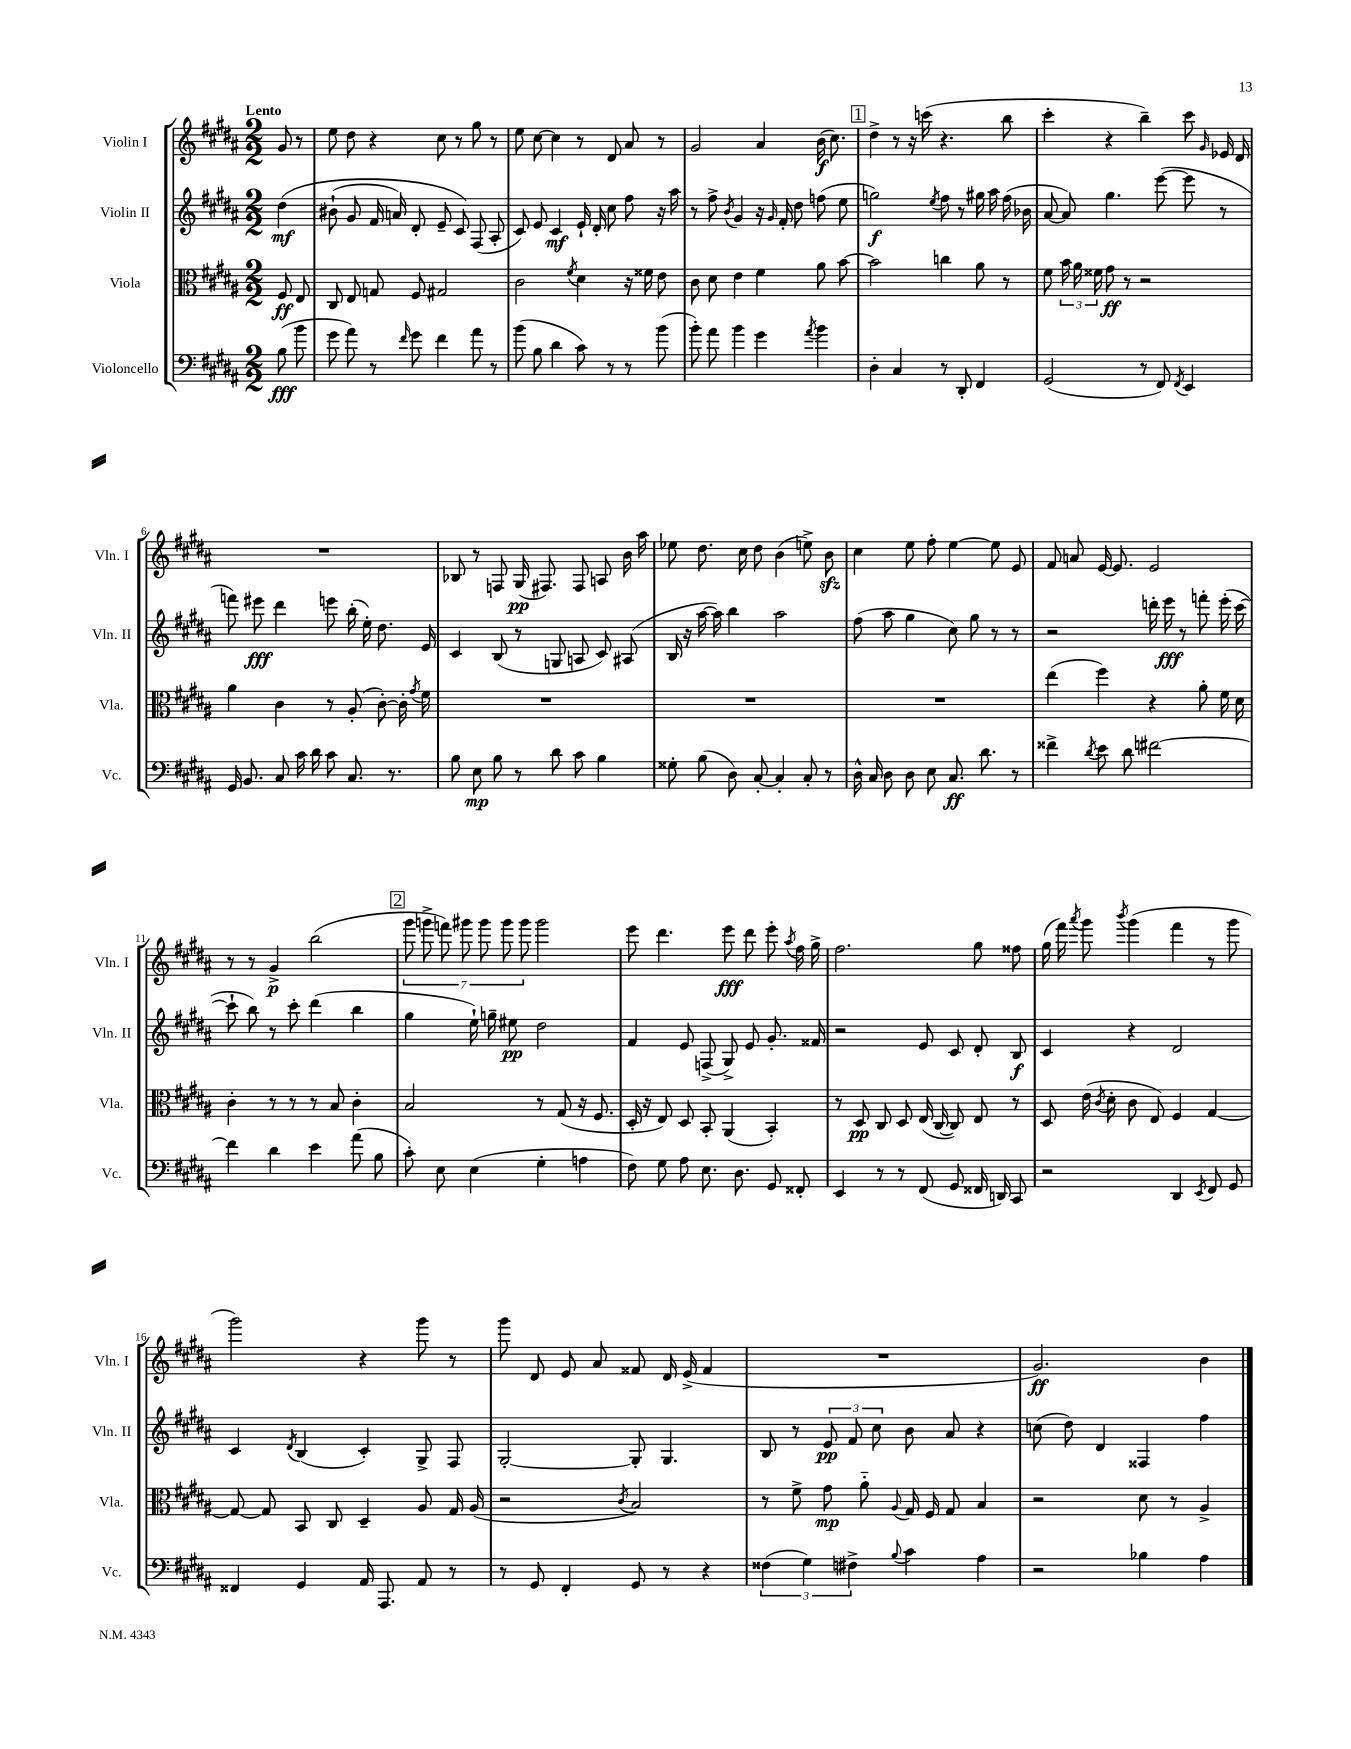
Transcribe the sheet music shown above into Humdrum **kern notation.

**kern	**dynam	**kern	**dynam	**kern	**dynam	**kern	**dynam
*part4	*part4	*part3	*part3	*part2	*part2	*part1	*part1
*staff4	*staff4	*staff3	*staff3	*staff2	*staff2	*staff1	*staff1
*I"Violoncello	*	*I"Viola	*	*I"Violin II	*	*I"Violin I	*
*I'Vc.	*	*I'Vla.	*	*I'Vln. II	*	*I'Vln. I	*
*clefF4	*	*clefC3	*	*clefG2	*	*clefG2	*
*k[f#c#g#d#a#]	*	*k[f#c#g#d#a#]	*	*k[f#c#g#d#a#]	*	*k[f#c#g#d#a#]	*
*M2/2	*	*M2/2	*	*M2/2	*	*M2/2	*
=	=	=	=	=	=	=	=
!	!	!	!	!	!	!LO:TX:a:B:t=Lento	!
(8B\	fff	8F#/	ff	(4dd#\	mf	8g#/	.
8b\	.	8E/	.	.	.	8r	.
=1	=1	=1	=1	=1	=1	=1	=1
8g#\	.	8C#/	.	(8b#X`\	.	8ee\	.
8a#\)	.	8E/	.	8g#/	.	8dd#\	.
8r	.	8Gn/	.	16f#/	.	4r	.
.	.	.	.	16an/)	.	.	.
16qqf#/	.	.	.	.	.	.	.
8g#\	.	8F#/	.	8d#'/	.	.	.
4f#\	.	2G#X/	.	8e~/	.	8cc#\	.
.	.	.	.	8c#/)	.	8r	.
8a#\	.	.	.	(8F#/	.	8gg#\	.
8r	.	.	.	8A#'/	.	8r	.
=2	=2	=2	=2	=2	=2	=2	=2
(8b\	.	2c#\	.	8c#/)	.	8ee\	.
8B\	.	.	.	8e/	.	[8cc#\	.
4d#\	.	.	.	4c#/	mf	4cc#\]	.
.	.	8qf#/	.	.	.	.	.
8c#\)	.	4d#\	.	16e`/	.	8r	.
.	.	.	.	16d#'/	.	.	.
8r	.	.	.	8cc#\	.	8d#/	.
8r	.	16r	.	8ff#\	.	8a#/	.
.	.	16f##X\	.	.	.	.	.
(8b\	.	8e\	.	16r	.	8r	.
.	.	.	.	16aa#\	.	.	.
=3	=3	=3	=3	=3	=3	=3	=3
8b'\)	.	8c#\	.	8r	.	2g#/	.
8a#\	.	8d#\	.	8ff#^\	.	.	.
.	.	.	.	8qb/	.	.	.
4b\	.	4e\	.	4g#/	.	.	.
4g#\	.	4f#\	.	16r	.	4a#/	.
.	.	.	.	16qqg#/	.	.	.
.	.	.	.	16f#'/	.	.	.
.	.	.	.	8dd#\	.	.	.
8qa#/	.	.	.	.	.	.	.
4b\	.	8a#\	.	(8ffn\	.	(16b\	f
.	.	.	.	.	.	8.cc#\)	.
.	.	[8b\	.	8ee\	.	.	.
!!LO:REH:place=s1:t=1
=4	=4	=4	=4	=4	=4	=4	=4
4D#'\	.	2b\]	.	2ggn\)	f	4dd#^\	.
4C#/	.	.	.	.	.	8r	.
.	.	.	.	.	.	16r	.
.	.	.	.	.	.	(16cccn\	.
.	.	.	.	8qee/	.	.	.
8r	.	4ccn\	.	8ff#\	.	4.r	.
8DD#'/	.	.	.	8r	.	.	.
4FF#/	.	8a#\	.	16gg#X\	.	.	.
.	.	.	.	16aa#\	.	.	.
.	.	8r	.	(16ff#\	.	8bb\	.
.	.	.	.	16b-X\	.	.	.
=5	=5	=5	=5	=5	=5	=5	=5
(2GG#/	.	8f#\	.	[8a#/	.	4ccc#'\	.
.	.	24b\	.	8a#/])	.	.	.
.	.	24a#\	.	.	.	.	.
.	.	24f##X\	.	.	.	.	.
.	.	8g#\	ff	4.gg#\	.	4r	.
.	.	8r	.	.	.	.	.
8r	.	2r	.	.	.	4bb~\)	.
8FF#/)	.	.	.	([8eee\	.	.	.
8qFF#/	.	.	.	.	.	.	.
4EE/	.	.	.	8eee\]	.	8ccc#\	.
.	.	.	.	.	.	16qqg#/	.
.	.	.	.	8r	.	16e-X/	.
.	.	.	.	.	.	16d#/	.
!!LO:LB:g=z
=6	=6	=6	=6	=6	=6	=6	=6
16GG#/	.	4a#\	.	8fffn\)	.	1r	.
8.BB/	.	.	.	.	.	.	.
.	.	.	.	8eee#X\	fff	.	.
8C#/	.	4c#\	.	4ddd#\	.	.	.
16c#\	.	.	.	.	.	.	.
16d#\	.	.	.	.	.	.	.
8c#\	.	8r	.	8eeen\	.	.	.
8.C#/	.	(8A#'/	.	(16bb'\	.	.	.
.	.	.	.	16ee'\)	.	.	.
.	.	[8c#'\)	.	8.dd#\	.	.	.
8.r	.	.	.	.	.	.	.
.	.	16c#'\]	.	.	.	.	.
.	.	8qg#/	.	.	.	.	.
.	.	16f#\	.	16e/	.	.	.
=7	=7	=7	=7	=7	=7	=7	=7
8B\	.	1r	.	4c#/	.	8B-X/	.
8E\	mp	.	.	.	.	8r	.
8B\	.	.	.	(8B/	.	8Fn/	.
8r	.	.	.	8r	.	(16G#/	pp
.	.	.	.	.	.	8.F#X/)	.
8d#\	.	.	.	8Gn/	.	.	.
8c#\	.	.	.	8An/	.	8F#/	.
4B\	.	.	.	8c#/)	.	8An/	.
.	.	.	.	(8A#X/	.	16b\	.
.	.	.	.	.	.	16aa#\	.
=8	=8	=8	=8	=8	=8	=8	=8
8G##X'\	.	1r	.	16B/	.	8ee-X\	.
.	.	.	.	16r	.	.	.
(8B\	.	.	.	[16aa#\	.	8.dd#\	.
.	.	.	.	16aa#\])	.	.	.
8D#\)	.	.	.	4bb\	.	.	.
.	.	.	.	.	.	16cc#\	.
[8C#'/	.	.	.	.	.	8dd#\	.
4C#'/]	.	.	.	2aa#\	.	(4b\	.
8C#'/	.	.	.	.	.	8een^\)	.
8r	.	.	.	.	.	8bzz\	.
=9	=9	=9	=9	=9	=9	=9	=9
16D#^^\	.	1r	.	(8ff#\	.	4cc#\	.
16C#/	.	.	.	.	.	.	.
8D#\	.	.	.	8aa#\	.	.	.
8D#\	.	.	.	4gg#\	.	8ee\	.
8E\	.	.	.	.	.	8ff#'\	.
8.C#/	ff	.	.	8cc#\)	.	[4ee\	.
.	.	.	.	8gg#\	.	.	.
8.d#\	.	.	.	.	.	.	.
.	.	.	.	8r	.	8ee\]	.
8r	.	.	.	8r	.	8e/	.
=10	=10	=10	=10	=10	=10	=10	=10
4f##X^\	.	(4ee\	.	2r	.	8f#/	.
.	.	.	.	.	.	8an/	.
8qd#/	.	.	.	.	.	.	.
8e\	.	4ff#\)	.	.	.	[16e/	.
.	.	.	.	.	.	8.e/]	.
8d#\	.	.	.	.	.	.	.
[2f#X\	.	4r	.	16dddn'\	.	2e/	.
.	.	.	.	16eee\	fff	.	.
.	.	.	.	8r	.	.	.
.	.	8a#'\	.	8fffn'\	.	.	.
.	.	16f#\	.	(16eee'\	.	.	.
.	.	16d#\	.	[16ccc#\	.	.	.
!!LO:LB:g=z
=11	=11	=11	=11	=11	=11	=11	=11
4f#\]	.	4c#'\	.	8ccc#`\]	.	8r	.
.	.	.	.	8bb\)	.	8r	.
4d#\	.	8r	.	8r	.	4g#^/	p
.	.	8r	.	8ccc#'\	.	.	.
4e\	.	8r	.	(4ddd#\	.	(2bb\	.
.	.	8B/	.	.	.	.	.
(8a#\	.	4c#'\	.	4bb\	.	.	.
8B\	.	.	.	.	.	.	.
!!LO:REH:place=s1:t=2
=12	=12	=12	=12	=12	=12	=12	=12
8c#'\)	.	2B/	.	4gg#\	.	14ggg#\	.
.	.	.	.	.	.	14gggn^\	.
8E\	.	.	.	.	.	.	.
.	.	.	.	.	.	14fffn\)	.
.	.	.	.	.	.	14ggg#X\	.
(4E\	.	.	.	16ee`\)	.	.	.
.	.	.	.	.	.	14ggg#\	.
.	.	.	.	16ggn~\	.	.	.
.	.	.	.	.	.	14ggg#\	.
.	.	.	.	8ee#X\	pp	.	.
.	.	.	.	.	.	14ggg#\	.
4G#'\	.	8r	.	2dd#\	.	2ggg#\	.
.	.	(8G#/	.	.	.	.	.
4An\	.	16r	.	.	.	.	.
.	.	8.F#/	.	.	.	.	.
=13	=13	=13	=13	=13	=13	=13	=13
8F#\)	.	16D#'/	.	4f#/	.	8eee\	.
.	.	16r	.	.	.	.	.
8G#\	.	8E/)	.	.	.	4.ddd#\	.
8A#\	.	8D#/	.	8e/	.	.	.
8.E\	.	8BB'/	.	(8Fn^/	.	.	.
.	.	(4AA#/	.	8G#^/)	.	8eee\	fff
8.D#\	.	.	.	.	.	.	.
.	.	.	.	8e/	.	8ddd#\	.
8GG#/	.	4BB'/)	.	8.g#'/	.	8eee'\	.
.	.	.	.	.	.	8qaa#/	.
8FF##X'/	.	.	.	.	.	16ff#\	.
.	.	.	.	16f##X/	.	16gg#^\	.
=14	=14	=14	=14	=14	=14	=14	=14
4EE/	.	8r	.	2r	.	2.ff#\	.
.	.	8D#/	pp	.	.	.	.
8r	.	8C#/	.	.	.	.	.
8r	.	8D#/	.	.	.	.	.
(8FF#/	.	(16E/	.	8e/	.	.	.
.	.	[16C#/	.	.	.	.	.
8GG#/	.	8C#/])	.	8c#/	.	.	.
16FF##X/	.	8E/	.	8d#'/	.	8gg#\	.
16DDn/)	.	.	.	.	.	.	.
8CC#/	.	8r	.	8B/	f	8ff##X\	.
=15	=15	=15	=15	=15	=15	=15	=15
2r	.	8D#/	.	4c#/	.	(16gg#\	.
.	.	.	.	.	.	16fff#\)	.
.	.	.	.	.	.	8qaaa#/	.
.	.	(16e\	.	.	.	8ggg#\	.
.	.	8qc#/	.	.	.	.	.
.	.	16d#'\	.	.	.	.	.
.	.	.	.	.	.	8qbbb/	.
.	.	8c#\	.	4r	.	(4ggg#\	.
.	.	8E/)	.	.	.	.	.
4DD#/	.	4F#/	.	2d#/	.	4fff#\	.
8qEE/	.	.	.	.	.	.	.
8FF#/	.	[4G#/	.	.	.	8r	.
8GG#/	.	.	.	.	.	8ggg#\	.
!!LO:LB:g=z
=16	=16	=16	=16	=16	=16	=16	=16
4FF##X/	.	8G#/_	.	4c#/	.	2ggg#\)	.
.	.	8G#/]	.	.	.	.	.
.	.	.	.	8qd#/	.	.	.
4GG#/	.	8BB/	.	(4B/	.	.	.
.	.	8C#/	.	.	.	.	.
16AA#/	.	4D#~/	.	4c#'/)	.	4r	.
8.AAA#/	.	.	.	.	.	.	.
8AA#/	.	8A#/	.	8G#^/	.	8ggg#\	.
8r	.	16G#/	.	8F#/	.	8r	.
.	.	(16A#/	.	.	.	.	.
=17	=17	=17	=17	=17	=17	=17	=17
8r	.	2r	.	[2G#'/	.	8ggg#\	.
8GG#/	.	.	.	.	.	8d#/	.
4FF#'/	.	.	.	.	.	8e/	.
.	.	.	.	.	.	8a#/	.
.	.	8qc#/	.	.	.	.	.
8GG#/	.	2B/)	.	8G#'/]	.	8f##X/	.
8r	.	.	.	4.G#/	.	16d#/	.
.	.	.	.	.	.	(16e^/	.
4r	.	.	.	.	.	4f##/	.
=18	=18	=18	=18	=18	=18	=18	=18
(6F##X\	.	8r	.	8B/	.	1r	.
.	.	8f#^\	.	8r	.	.	.
6G#\)	.	.	.	.	.	.	.
.	.	8g#\	mp	12e/	pp	.	.
6F#X^\	.	.	.	12f#/	.	.	.
.	.	8a#\	.	.	.	.	.
.	.	.	.	12cc#\	.	.	.
8qqB/	.	8qqA#/	.	.	.	.	.
4c#\	.	16G#/	.	8b\	.	.	.
.	.	16F#/	.	.	.	.	.
.	.	8G#/	.	8a#/	.	.	.
4A#\	.	4B/	.	4r	.	.	.
=19	=19	=19	=19	=19	=19	=19	=19
2r	.	2r	.	(8ccn\	.	2.g#/)	ff
.	.	.	.	8dd#\)	.	.	.
.	.	.	.	4d#/	.	.	.
4B-X\	.	8d#\	.	4F##X/	.	.	.
.	.	8r	.	.	.	.	.
4A#\	.	4A#^/	.	4ff#\	.	4b\	.
==	==	==	==	==	==	==	==
*-	*-	*-	*-	*-	*-	*-	*-
